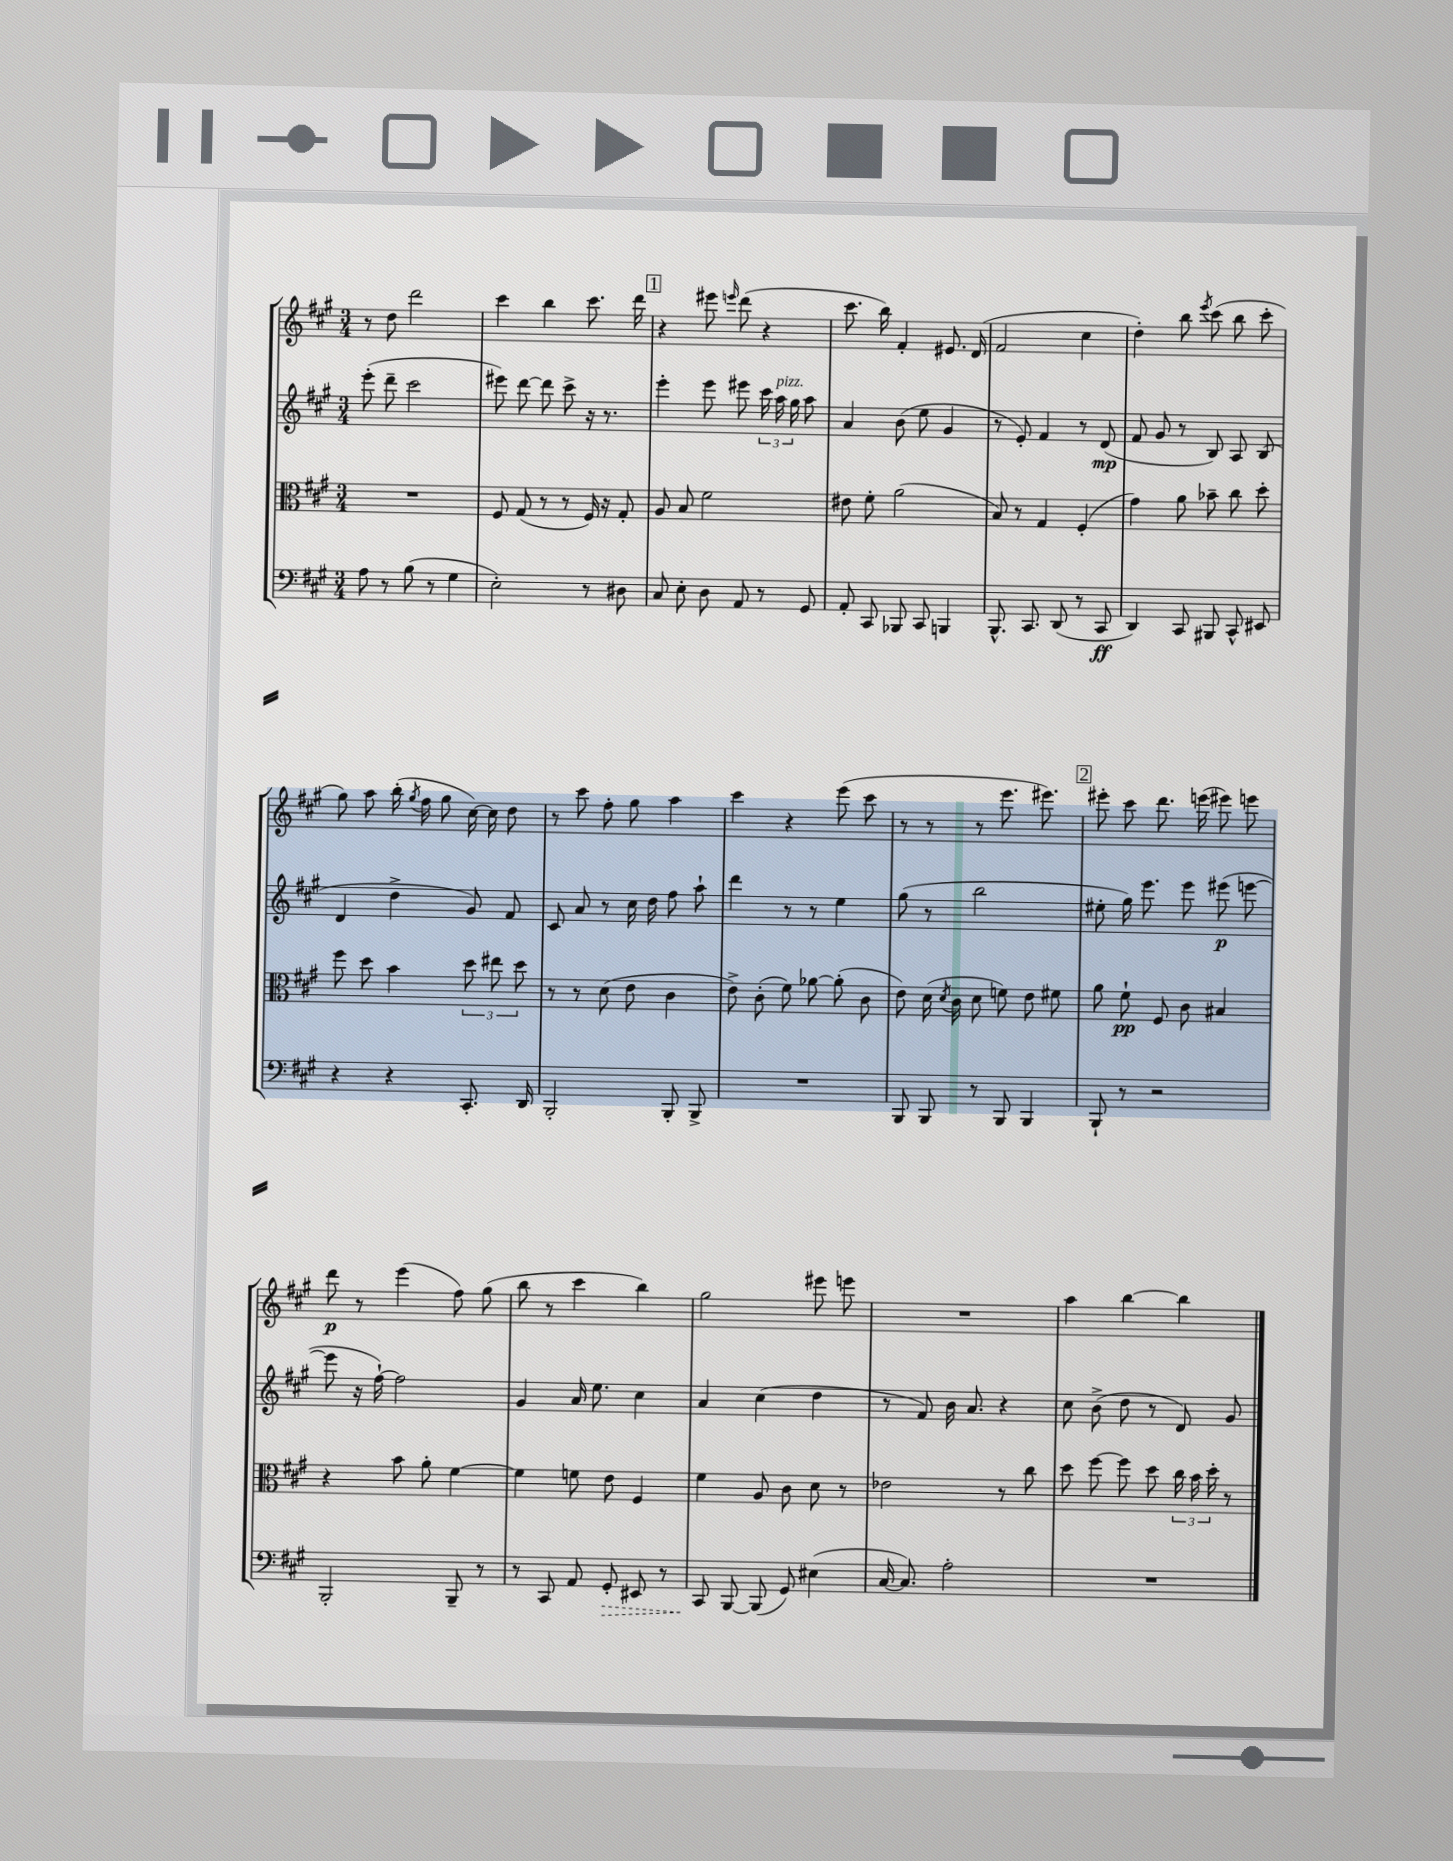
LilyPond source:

<<
\new StaffGroup <<
\new Staff = "s0" {
    \clef treble \key a \major \numericTimeSignature \time 3/4
    \autoBeamOff r8 d''8 d'''2 |
    cis'''4 b''4 cis'''8. d'''16 |
    \mark \markup { \box "1" } r4 eis'''8 \grace { e'''16 } d'''8( r4 |
    cis'''8. b''16) fis'4-. eis'8. d'16( |
    fis'2 cis''4 |
    d''4-.) b''8 \acciaccatura { e'''8 } cis'''8( b''8 cis'''8-. |
    gis''8) a''8 b''16-.( \acciaccatura { gis''8 } fis''16 gis''8 cis''16~) cis''16 d''8 |
    r8 cis'''8 fis''8-. gis''8 a''4 |
    cis'''4 r4 e'''8( cis'''8 |
    r8 r8 r8 e'''8. eis'''8.) |
    \mark \markup { \box "2" } eis'''8-. cis'''8 d'''8. e'''16( eis'''8) e'''8 |
    d'''8\p r8 e'''4( fis''8) gis''8( |
    b''8 r8 cis'''4 b''4) |
    gis''2 eis'''8 e'''8 |
    R2. |
    a''4 b''4~ b''4 \bar "|." |
}
\new Staff = "s1" {
    \clef treble \key a \major \numericTimeSignature \time 3/4
    \autoBeamOff e'''8-.( d'''8-- cis'''2 |
    eis'''8) d'''8~ d'''8 cis'''8-> r16 r8. |
    \mark \markup { \box "1" } e'''4-. e'''8 eis'''8 \tuplet 3/2 { cis'''16 a''16^\markup { \italic "pizz." } gis''16 } a''8 |
    a'4 b'8( e''8 gis'4 |
    r8 e'8-.) fis'4 r8 d'8\mp( |
    fis'8 gis'8 r8 b8) a8 b8( |
    d'4 d''4-> gis'8) fis'8 |
    cis'8 a'8 r8 cis''16 d''16 fis''8 a''8-! |
    d'''4 r8 r8 e''4 |
    gis''8( r8 b''2 |
    \mark \markup { \box "2" } eis''8-. gis''16) e'''8. e'''8 eis'''8\p( e'''8~ |
    e'''8 r16 fis''16~-!) fis''2 |
    gis'4 a'16 e''8. cis''4 |
    a'4 cis''4( d''4 |
    r8 fis'8) b'16 a'8. r4 |
    cis''8 b'8->( d''8 r8 d'8) gis'8 \bar "|." |
}
\new Staff = "s2" {
    \clef alto \key a \major \numericTimeSignature \time 3/4
    \autoBeamOff R2. |
    fis8 gis8( r8 r8 fis16) r16 gis8-. |
    \mark \markup { \box "1" } a8 b8 fis'2 |
    eis'8 fis'8-. a'2( |
    b8) r8 gis4 fis4-.( |
    gis'4) a'8 bes'8-- cis''8 d''8-. |
    fis''8 d''8 b'4 \tuplet 3/2 { d''8 eis''8 d''8 } |
    r8 r8 d'8( e'8 cis'4 |
    e'8->) cis'8-.( fis'8) aes'8~ aes'8-.( cis'8 |
    e'8) d'16( \acciaccatura { d'8 } cis'16 d'8 f'8) e'8 fis'8 |
    \mark \markup { \box "2" } a'8 fis'8-!\pp fis8 cis'8 bis4 |
    r4 b'8 a'8-. fis'4~ |
    fis'4 f'8 e'8 fis4 |
    fis'4 a8 cis'8 d'8 r8 |
    ees'2 r8 cis''8 |
    d''8 fis''8~ fis''8 d''8 \tuplet 3/2 { cis''16 b'16 d''16-. } r8 \bar "|." |
}
\new Staff = "s3" {
    \clef bass \key a \major \numericTimeSignature \time 3/4
    \autoBeamOff a8 r8 b8( r8 gis4 |
    e2-.) r8 dis8 |
    \mark \markup { \box "1" } cis8 e8-. d8 a,8 r8 gis,8 |
    a,8-. cis,8 bes,,8 cis,8 b,,4 |
    b,,8.-^ cis,8. d,8( r8 cis,8\ff |
    d,4) cis,8 bis,,8 cis,8-^ eis,8 |
    r4 r4 cis,8.-. d,16 |
    b,,2-. b,,8-. b,,8-> |
    R2. |
    b,,8 b,,8 r8 b,,8 b,,4 |
    \mark \markup { \box "2" } b,,8-! r8 r2 |
    b,,2-. b,,8-- r8 |
    r8 cis,8 a,8 \once \override Hairpin.style = #'dashed-line gis,8-.\> eis,8 r8 |
    cis,8\! b,,8~ b,,8( gis,8) eis4( |
    cis16~ cis8.) a2-. |
    R2. \bar "|." |
}
>>
>>
\layout { \context { \Score \remove "Bar_number_engraver" } }
